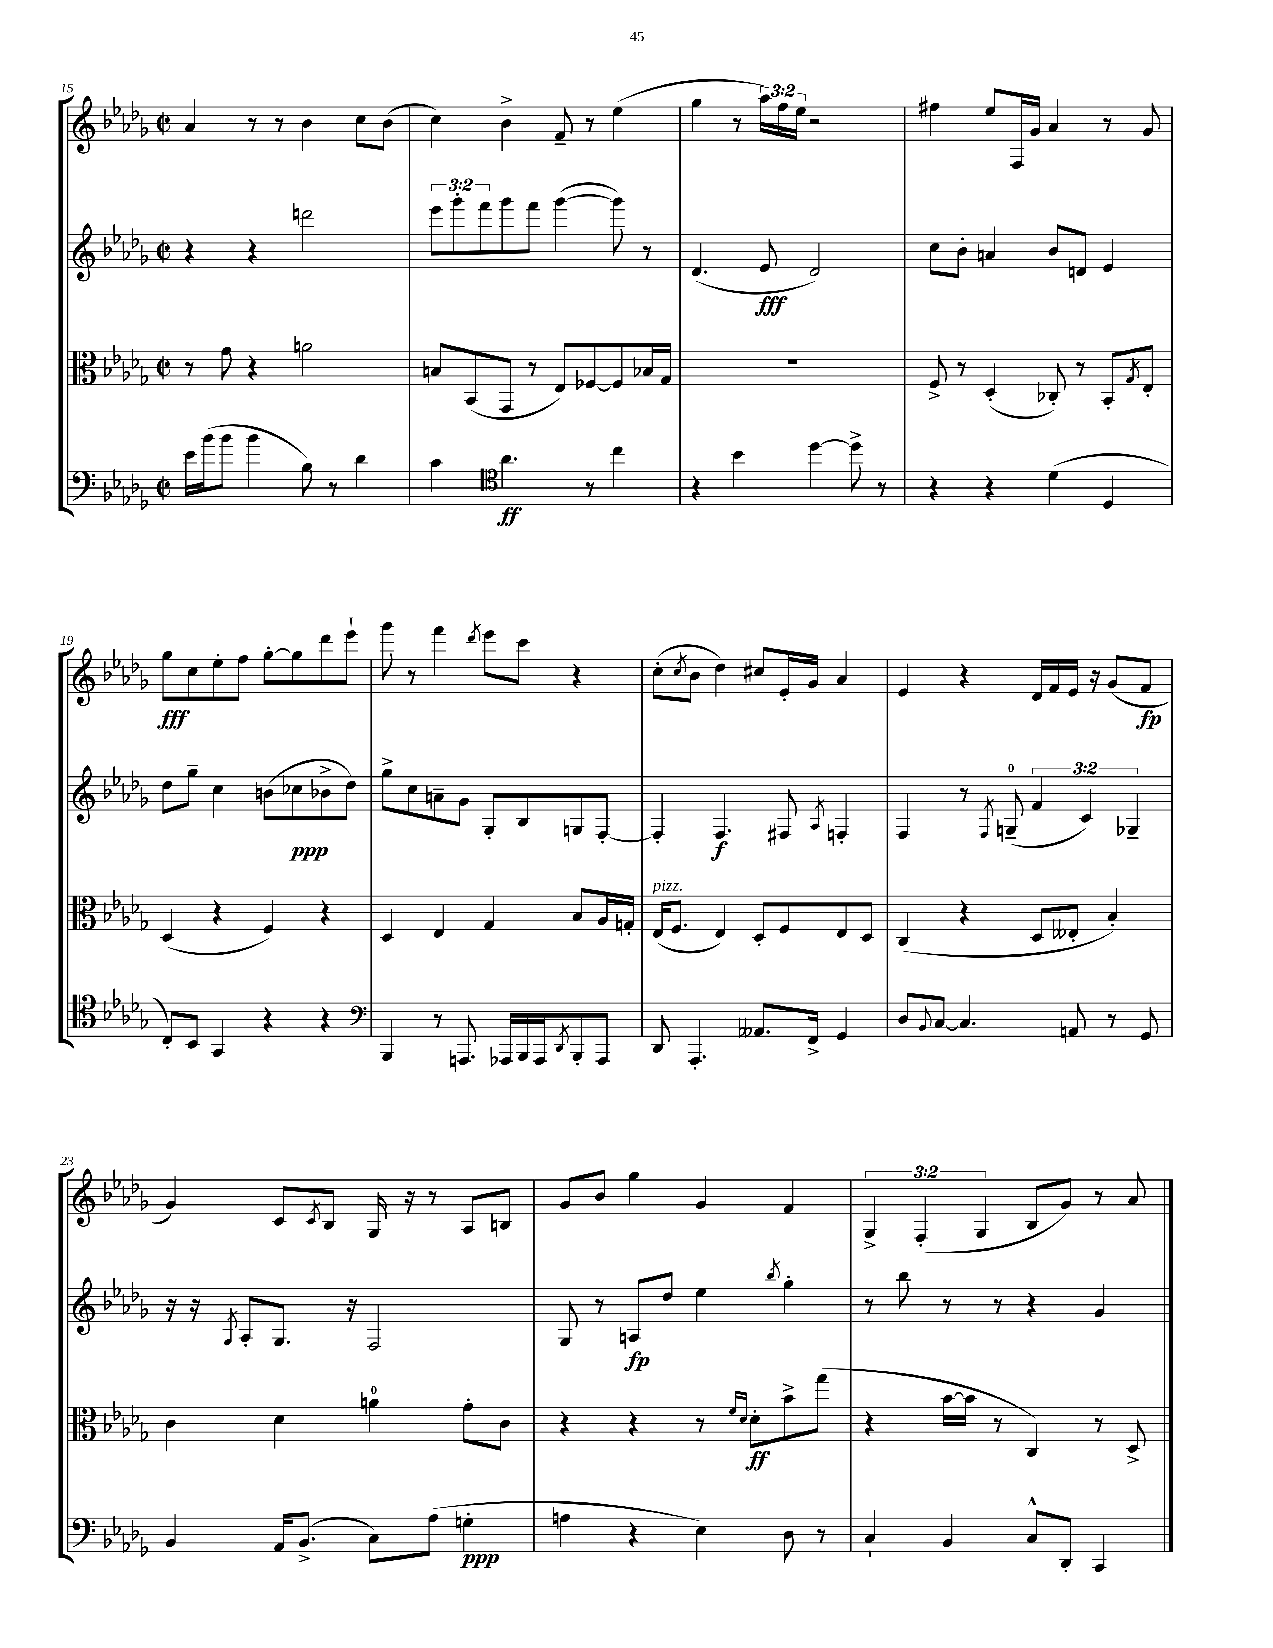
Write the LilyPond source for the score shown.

<<
\new StaffGroup <<
\new Staff = "s0" {
    \clef treble \key des \major \defaultTimeSignature \time 2/2 \override Staff.TupletNumber.text = #tuplet-number::calc-fraction-text
    aes'4 r8 r8 bes'4 c''8 bes'8( |
    c''4) bes'4-> f'8-- r8 ees''4( |
    ges''4 r8 \tuplet 3/2 { aes''16) f''16 ees''16 } r2 |
    fis''4 ees''8 f16 ges'16 aes'4 r8 ges'8 |
    ges''8\fff c''8 ees''8-. f''8 ges''8~-. ges''8 des'''8 ees'''8-! |
    ges'''8 r8 f'''4 \acciaccatura { des'''8 } ees'''8 c'''8 r4 |
    c''8-.( \acciaccatura { c''8 } bes'8 des''4) cis''8 ees'16-. ges'16 aes'4 |
    ees'4 r4 des'16 f'16 ees'16 r16 ges'8( f'8\fp |
    ges'4) c'8 \acciaccatura { c'8 } bes8 ges16 r16 r8 aes8 b8 |
    ges'8 bes'8 ges''4 ges'4 f'4 |
    \tuplet 3/2 { ges4-> f4-.( ges4 } bes8 ges'8) r8 aes'8 \bar "|." |
}
\new Staff = "s1" {
    \clef treble \key des \major \defaultTimeSignature \time 2/2 \override Staff.TupletNumber.text = #tuplet-number::calc-fraction-text
    r4 r4 d'''2 |
    \tuplet 3/2 { ees'''8 ges'''8-. f'''8 } ges'''8 f'''8 ges'''4~( ges'''8) r8 |
    des'4.( ees'8\fff des'2) |
    c''8 bes'8-. a'4 bes'8 d'8 ees'4 |
    des''8 ges''8-- c''4 b'8( ces''8\ppp bes'8-> des''8) |
    ges''8-> c''8 a'8-- ges'8 ges8-. bes8 g8 f8~-. |
    f4-. f4.\f fis8 \acciaccatura { aes8 } f4-. |
    f4 r8 \acciaccatura { f8 } g8-0--( \tuplet 3/2 { f'4 c'4) ges4-- } |
    r16 r16 \acciaccatura { ges8 } aes8-. ges8. r16 f2 |
    ges8 r8 a8\fp des''8 ees''4 \acciaccatura { bes''8 } ges''4-. |
    r8 bes''8 r8 r8 r4 ges'4 \bar "|." |
}
\new Staff = "s2" {
    \clef alto \key des \major \defaultTimeSignature \time 2/2
    r8 ges'8 r4 a'2 |
    b8 bes,8( ges,8 r8 ees8) fes8~ fes8 bes16 ges16 |
    R1 |
    f8-> r8 des4-.( ces8-.) r8 bes,8-. \acciaccatura { ges8 } ees8-. |
    des4( r4 f4) r4 |
    des4 ees4 ges4 bes8 aes16 g16-. |
    ees16^\markup { \italic "pizz." }( f8. ees4) des8-. f8 ees8 des8 |
    c4( r4 des8 eeses8-. bes4-.) |
    c'4 des'4 a'4-0 ges'8-. c'8 |
    r4 r4 r8 \grace { f'16 des'16 } des'8-.\ff bes'8-> ges''8( |
    r4 bes'16~ bes'16 r8 c4) r8 des8-> \bar "|." |
}
\new Staff = "s3" {
    \clef bass \key des \major \defaultTimeSignature \time 2/2
    ees'16 bes'16( bes'8 bes'4 bes8) r8 des'4 |
    c'4 \clef tenor aes'4.\ff r8 c''4 |
    r4 bes'4 des''4~ des''8-> r8 |
    r4 r4 des'4( des4 |
    c8-.) bes,8 ges,4 r4 r4 |
    \clef bass bes,,4 r8 a,,8. aes,,16 bes,,16 aes,,16 \acciaccatura { des,8 } bes,,8-. aes,,8 |
    des,8 aes,,4.-. aeses,8. f,16-> ges,4 |
    des8 \appoggiatura { bes,8 } c8~ c4. a,8 r8 ges,8 |
    bes,4 aes,16 bes,8.->( c8) aes8( g4-.\ppp |
    a4 r4 ees4) des8 r8 |
    c4-! bes,4 c8-^ des,8-. c,4 \bar "|." |
}
>>
>>
\layout { \context { \Score currentBarNumber = #15 } }
